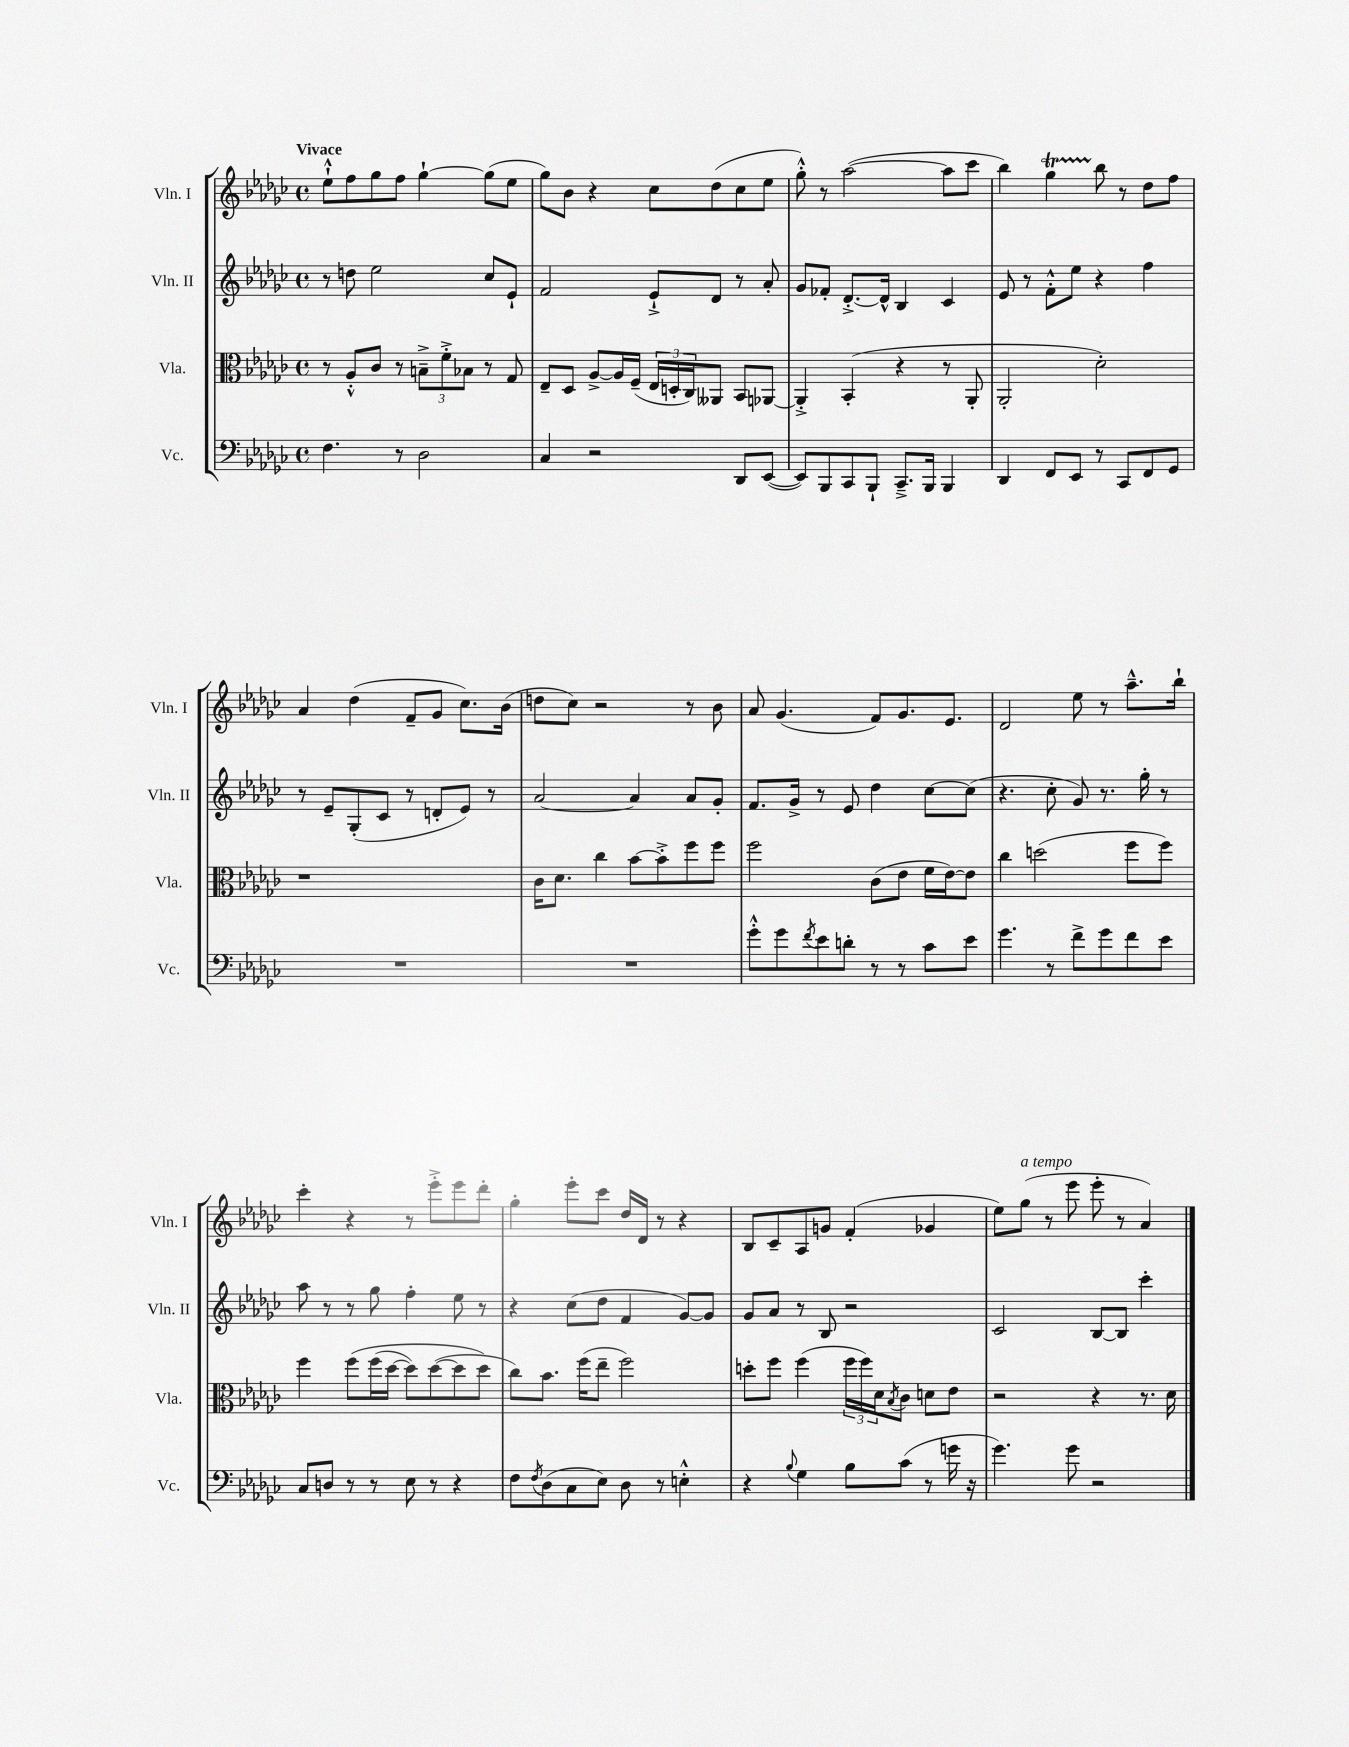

**kern	**kern	**kern	**kern
*part4	*part3	*part2	*part1
*staff4	*staff3	*staff2	*staff1
*I"Vc.	*I"Vla.	*I"Vln. II	*I"Vln. I
*I'Vc.	*I'Vla.	*I'Vln. II	*I'Vln. I
*clefF4	*clefC3	*clefG2	*clefG2
*k[b-e-a-d-g-c-]	*k[b-e-a-d-g-c-]	*k[b-e-a-d-g-c-]	*k[b-e-a-d-g-c-]
*M4/4	*M4/4	*M4/4	*M4/4
*met(c)	*met(c)	*met(c)	*met(c)
=1	=1	=1	=1
!	!	!	!LO:TX:a:B:t=Vivace
4.F\	8r	8r	8ee-`^^\L
.	8A-'^^/L	8ddn\	8ff\
.	8c-/J	2ee-\	8gg-\
8r	8r	.	8ff\J
2D-\	12Bn~^\L	.	[4gg-`\
.	12f'^\	.	.
.	12B-X\J	.	.
.	8r	8cc-/L	(8gg-\L]
.	8G-/	8e-`/J	8ee-\J
=2	=2	=2	=2
4C-/	8E-~/L	2f/	8gg-\L)
.	8D-/J	.	8b-\J
2r	[8A-^/L	.	4r
.	16A-/L]	.	.
.	(16F~/JJ	.	.
.	24E-/LL	8e-`^/L	8cc-\L
.	24Dn'/	.	.
.	24C-/J)	.	.
.	8AA--X/J	8d-/J	(8dd-\
8DD-/L	8BB-/L	8r	8cc-\
([8EE-/J	[8AA-X/J	8a-'/	8ee-\J
=3	=3	=3	=3
8EE-/L])	4AA-'^/]	8g-/L	8gg-'^^\)
8BBB-/	.	8f-X'/J	8r
8CC-/	(4BB-'/	[8.d-'^/L	([2aa-\
8BBB-`/J	.	.	.
.	.	16d-^^/Jk]	.
8.CC-~^/L	4r	4B-/	.
16BBB-/Jk	.	.	.
4BBB-/	8r	4c-/	8aa-\L]
.	8AA-'/	.	8ccc-\J
=4	=4	=4	=4
4DD-/	2AA-'/	8e-/	4bb-\)
.	.	8r	.
8FF/L	.	8f'^^\L	4gg-T\
8EE-/J	.	8ee-\J	.
8r	2d-'\)	4r	8bb-\
8CC-/L	.	.	8r
8FF/	.	4ff\	8dd-\L
8GG-/J	.	.	8ff\J
!!LO:LB:g=z
=5	=5	=5	=5
1r	1r	8r	4a-/
.	.	8e-~/L	.
.	.	(8G-'/	(4dd-\
.	.	8c-/J	.
.	.	8r	8f~/L
.	.	8dn'/L	8g-/J
.	.	8e-/J)	8.cc-\L)
.	.	8r	.
.	.	.	(16b-\Jk
=6	=6	=6	=6
1r	16c-\KL	[2a-/	8ddn\L
.	8.d-\J	.	.
.	.	.	8cc-\J)
.	4cc-\	.	2r
.	[8b-\L	4a-/]	.
.	8b-'^\]	.	.
.	8ff\	8a-/L	8r
.	8ff\J	8g-'/J	8b-\
=7	=7	=7	=7
8g-'^^\L	2ff\	8.f/L	8a-/
8g-\	.	.	(4.g-/
.	.	16g-^/Jk	.
8qf/	.	.	.
8e-\	.	8r	.
8dn'\J	.	8e-/	.
8r	(8c-\L	4dd-\	8f/L)
8r	8e-\J	.	8.g-/
8c-\L	16f\LL	[8cc-\L	.
.	[16e-\J)	.	8.e-/J
8e-\J	8e-\J]	(8cc-\J]	.
=8	=8	=8	=8
4.g-\	4cc-\	4.r	2d-/
.	(2ddn\	.	.
8r	.	8cc-'\	.
8f^\L	.	8g-/)	8ee-\
8g-\	.	8.r	8r
8f\	8ff\L	.	8.aa-~^^\L
.	.	16gg-'\	.
8e-\J	8ff\J)	8r	.
.	.	.	16bb-`\Jk
!!LO:LB:g=z
=9	=9	=9	=9
8C-/L	4ff\	8aa-\	4ccc-'\
8Dn/J	.	8r	.
8r	(8ff\L	8r	4r
8r	(16ff\L	8gg-\	.
.	[16dd-\JJ	.	.
8E-\	8dd-\L])	4ff'\	8r
8r	([8dd-\	.	8eee-'^\L
4r	8dd-\]	8ee-\	8eee-\
.	8dd-\J)	8r	8ddd-'\J
=10	=10	=10	=10
8F\L	8cc-\L)	4r	4gg-'\
8qF/	.	.	.
(8D-\	8.b-\J	.	.
8C-\	.	(8cc-\L	8eee-'\L
.	(16ff\KL	.	.
8E-\J)	8ee-~\J	8dd-\J	8ccc-\J
8D-\	2ff\)	4f/	16dd-/LL
.	.	.	16d-/JJ
8r	.	.	8r
4En'^^\	.	[8g-/L)	4r
.	.	8g-/J]	.
=11	=11	=11	=11
4r	8ddn'\L	8g-/L	8B-/L
.	8ff\J	8a-/J	8c-~/
8qqB-/	.	.	.
4G-\	(4ff\	8r	8A-/
.	.	8B-/	8gn/J
8B-\L	24ff\LL	2r	(4f'/
.	24ff\)	.	.
.	24d-\J	.	.
.	8qB-/	.	.
(8c-\J	8c-\J	.	.
8r	8dn\L	.	4g-X/
16gn\	8e-\J	.	.
16r	.	.	.
=12	=12	=12	=12
4.g-\)	2r	2c-/	8ee-\L)
!	!	!	!LO:TX:a:i:t=a tempo
.	.	.	(8gg-\J
.	.	.	8r
8g-\	.	.	8eee-\
2r	4r	[8B-/L	8eee-'\
.	.	8B-/J]	8r
.	8.r	4ccc-'\	4a-/)
.	16d-\	.	.
==	==	==	==
*-	*-	*-	*-
